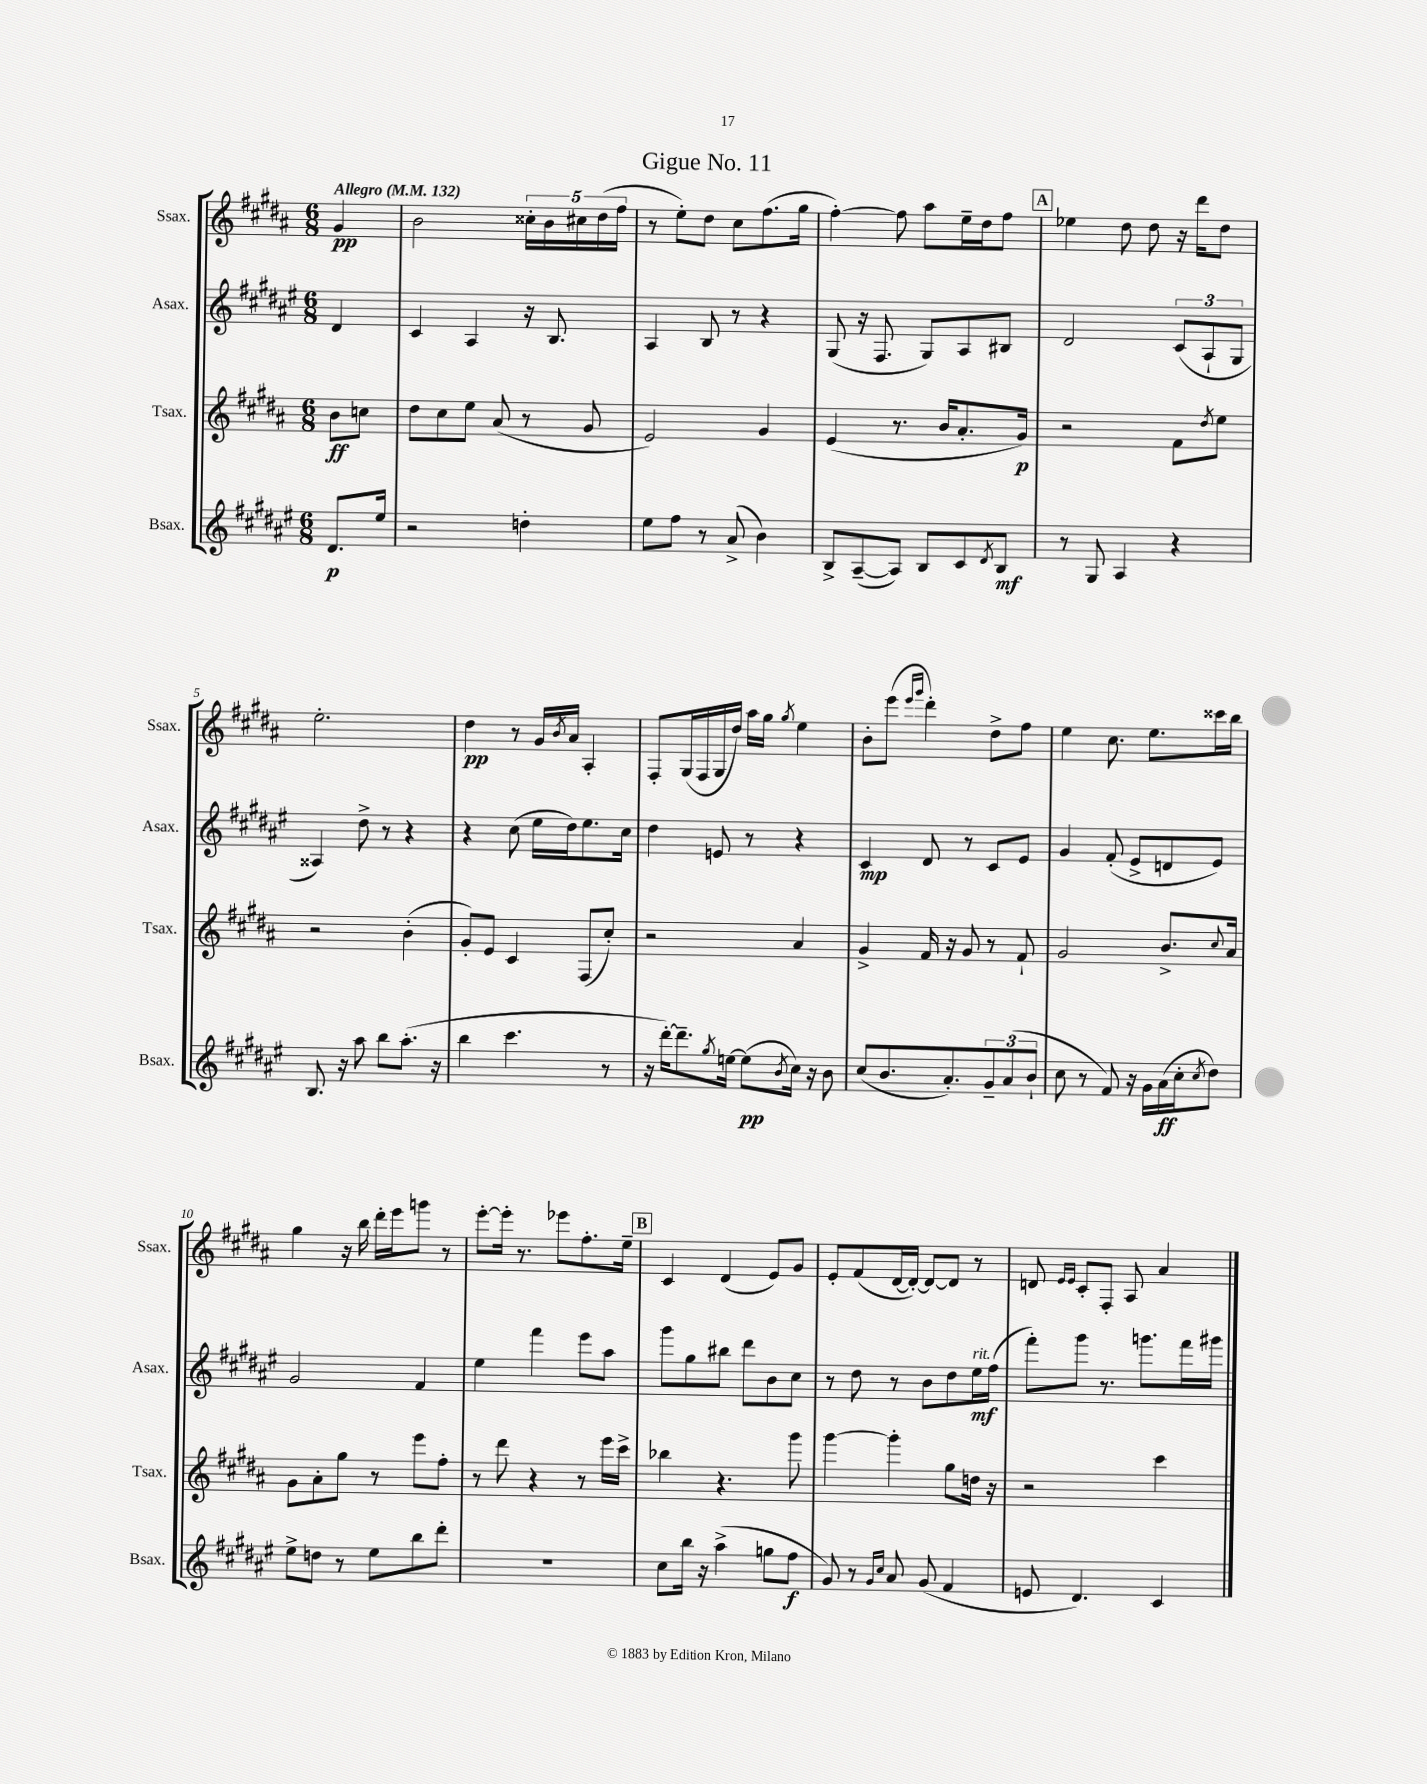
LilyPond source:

\header { title = "Gigue No. 11" }
<<
\new StaffGroup <<
\new Staff = "s0" \with { instrumentName = "Ssax." shortInstrumentName = "Ssax." } {
    \clef treble \key b \major \numericTimeSignature \time 6/8 \partial 4 \tempo "Allegro" 4 = 132
    gis'4\pp |
    b'2 \tuplet 5/4 { cisis''16-. b'16 cis''16 dis''16( fis''16 } |
    r8 e''8-.) dis''8 cis''8 fis''8.( gis''16 |
    fis''4~-.) fis''8 ais''8 e''16-- dis''16 fis''8 |
    \mark \markup { \box "A" } ees''4 dis''8 dis''8 r16 dis'''16 dis''8 |
    e''2.-. |
    dis''4\pp r8 gis'16 \acciaccatura { b'8 } ais'16 ais4-. |
    fis8-. gis16( fis16 gis16 dis''16) ais''16 gis''16 \acciaccatura { gis''8 } e''4 |
    b'8-. e'''8( \grace { e'''16 gis'''16 } dis'''4-.) dis''8-> fis''8 |
    e''4 cis''8. e''8. cisis'''16 b''16 |
    gis''4 r16 b''16 dis'''16-. e'''16 g'''8 r8 |
    e'''8~-. e'''16-. r8. ees'''8 fis''8.-. e''16-- |
    \mark \markup { \box "B" } cis'4 dis'4( e'8) gis'8 |
    e'8-. fis'8( dis'16~ dis'16~-.) dis'8~ dis'8 r8 |
    d'8 \grace { e'16 e'16 } cis'8-. fis8-. ais8 ais'4 \bar "|." |
}
\new Staff = "s1" \with { instrumentName = "Asax." shortInstrumentName = "Asax." } {
    \clef treble \key fis \major \numericTimeSignature \time 6/8 \partial 4
    dis'4 |
    cis'4 ais4 r16 b8. |
    ais4 b8 r8 r4 |
    gis8( r16 fis8. gis8) ais8 bis8 |
    \mark \markup { \box "A" } dis'2 \tuplet 3/2 { cis'8( ais8-! gis8 } |
    aisis4) dis''8-> r8 r4 |
    r4 cis''8( eis''16 dis''16) eis''8. cis''16 |
    dis''4 e'8 r8 r4 |
    cis'4\mp dis'8 r8 cis'8 eis'8 |
    gis'4 fis'8-.( eis'8-> d'8 eis'8) |
    gis'2 fis'4 |
    eis''4 fis'''4 eis'''8 ais''8 |
    \mark \markup { \box "B" } gis'''8 gis''8 bis''8 dis'''8 b'8 cis''8 |
    r8 dis''8 r8 b'8 dis''8 eis''16\mf^\markup { \italic "rit." } fis''16( |
    fis'''8-.) gis'''8 r8. g'''8. fis'''16 gis'''16 \bar "|." |
}
\new Staff = "s2" \with { instrumentName = "Tsax." shortInstrumentName = "Tsax." } {
    \clef treble \key b \major \numericTimeSignature \time 6/8 \partial 4
    b'8\ff c''8 |
    dis''8 cis''8 e''8 ais'8( r8 gis'8 |
    e'2) gis'4 |
    e'4( r8. b'16 ais'8.-. gis'16\p) |
    \mark \markup { \box "A" } r2 fis'8 \acciaccatura { dis''8 } e''8 |
    r2 b'4-.( |
    gis'8-.) e'8 cis'4 fis8( cis''8-.) |
    r2 ais'4 |
    gis'4-> fis'16 r16 gis'8 r8 fis'8-! |
    gis'2 b'8.-> \appoggiatura { cis''8 } ais'16 |
    gis'8 ais'8-. gis''8 r8 e'''8 fis''8-. |
    r8 dis'''8 r4 r8 e'''16 cis'''16-> |
    \mark \markup { \box "B" } bes''4 r4. gis'''8 |
    gis'''4~ gis'''4-. gis''8 d''16 r16 |
    r2 cis'''4 \bar "|." |
}
\new Staff = "s3" \with { instrumentName = "Bsax." shortInstrumentName = "Bsax." } {
    \clef treble \key fis \major \numericTimeSignature \time 6/8 \partial 4
    dis'8.\p eis''16 |
    r2 d''4-. |
    eis''8 fis''8 r8 ais'8->( b'4) |
    b8-> ais8~--( ais8) b8 cis'8 \acciaccatura { dis'8 } b8\mf |
    \mark \markup { \box "A" } r8 gis8 ais4 r4 |
    b8. r16 ais''8 b''8 ais''8.-.( r16 |
    b''4 cis'''4. r8 |
    r16 dis'''16~-.) dis'''8.-- \acciaccatura { gis''8 } e''16~ e''8\pp( \acciaccatura { b'8 } cis''16) r16 b'8 |
    cis''8( b'8. ais'8.-.) \tuplet 3/2 { gis'8-- ais'8( b'8-! } |
    cis''8 r8 fis'8) r16 gis'16 ais'16\ff( cis''16-. \acciaccatura { cis''8 } dis''8) |
    eis''8-> d''8 r8 eis''8 b''8 dis'''8-. |
    R2. |
    \mark \markup { \box "B" } cis''8 b''16 r16 ais''4->( g''8 fis''8\f |
    gis'8) r8 \grace { gis'16 cis''16 } ais'8 gis'8( fis'4 |
    e'8 dis'4.) cis'4 \bar "|." |
}
>>
>>
